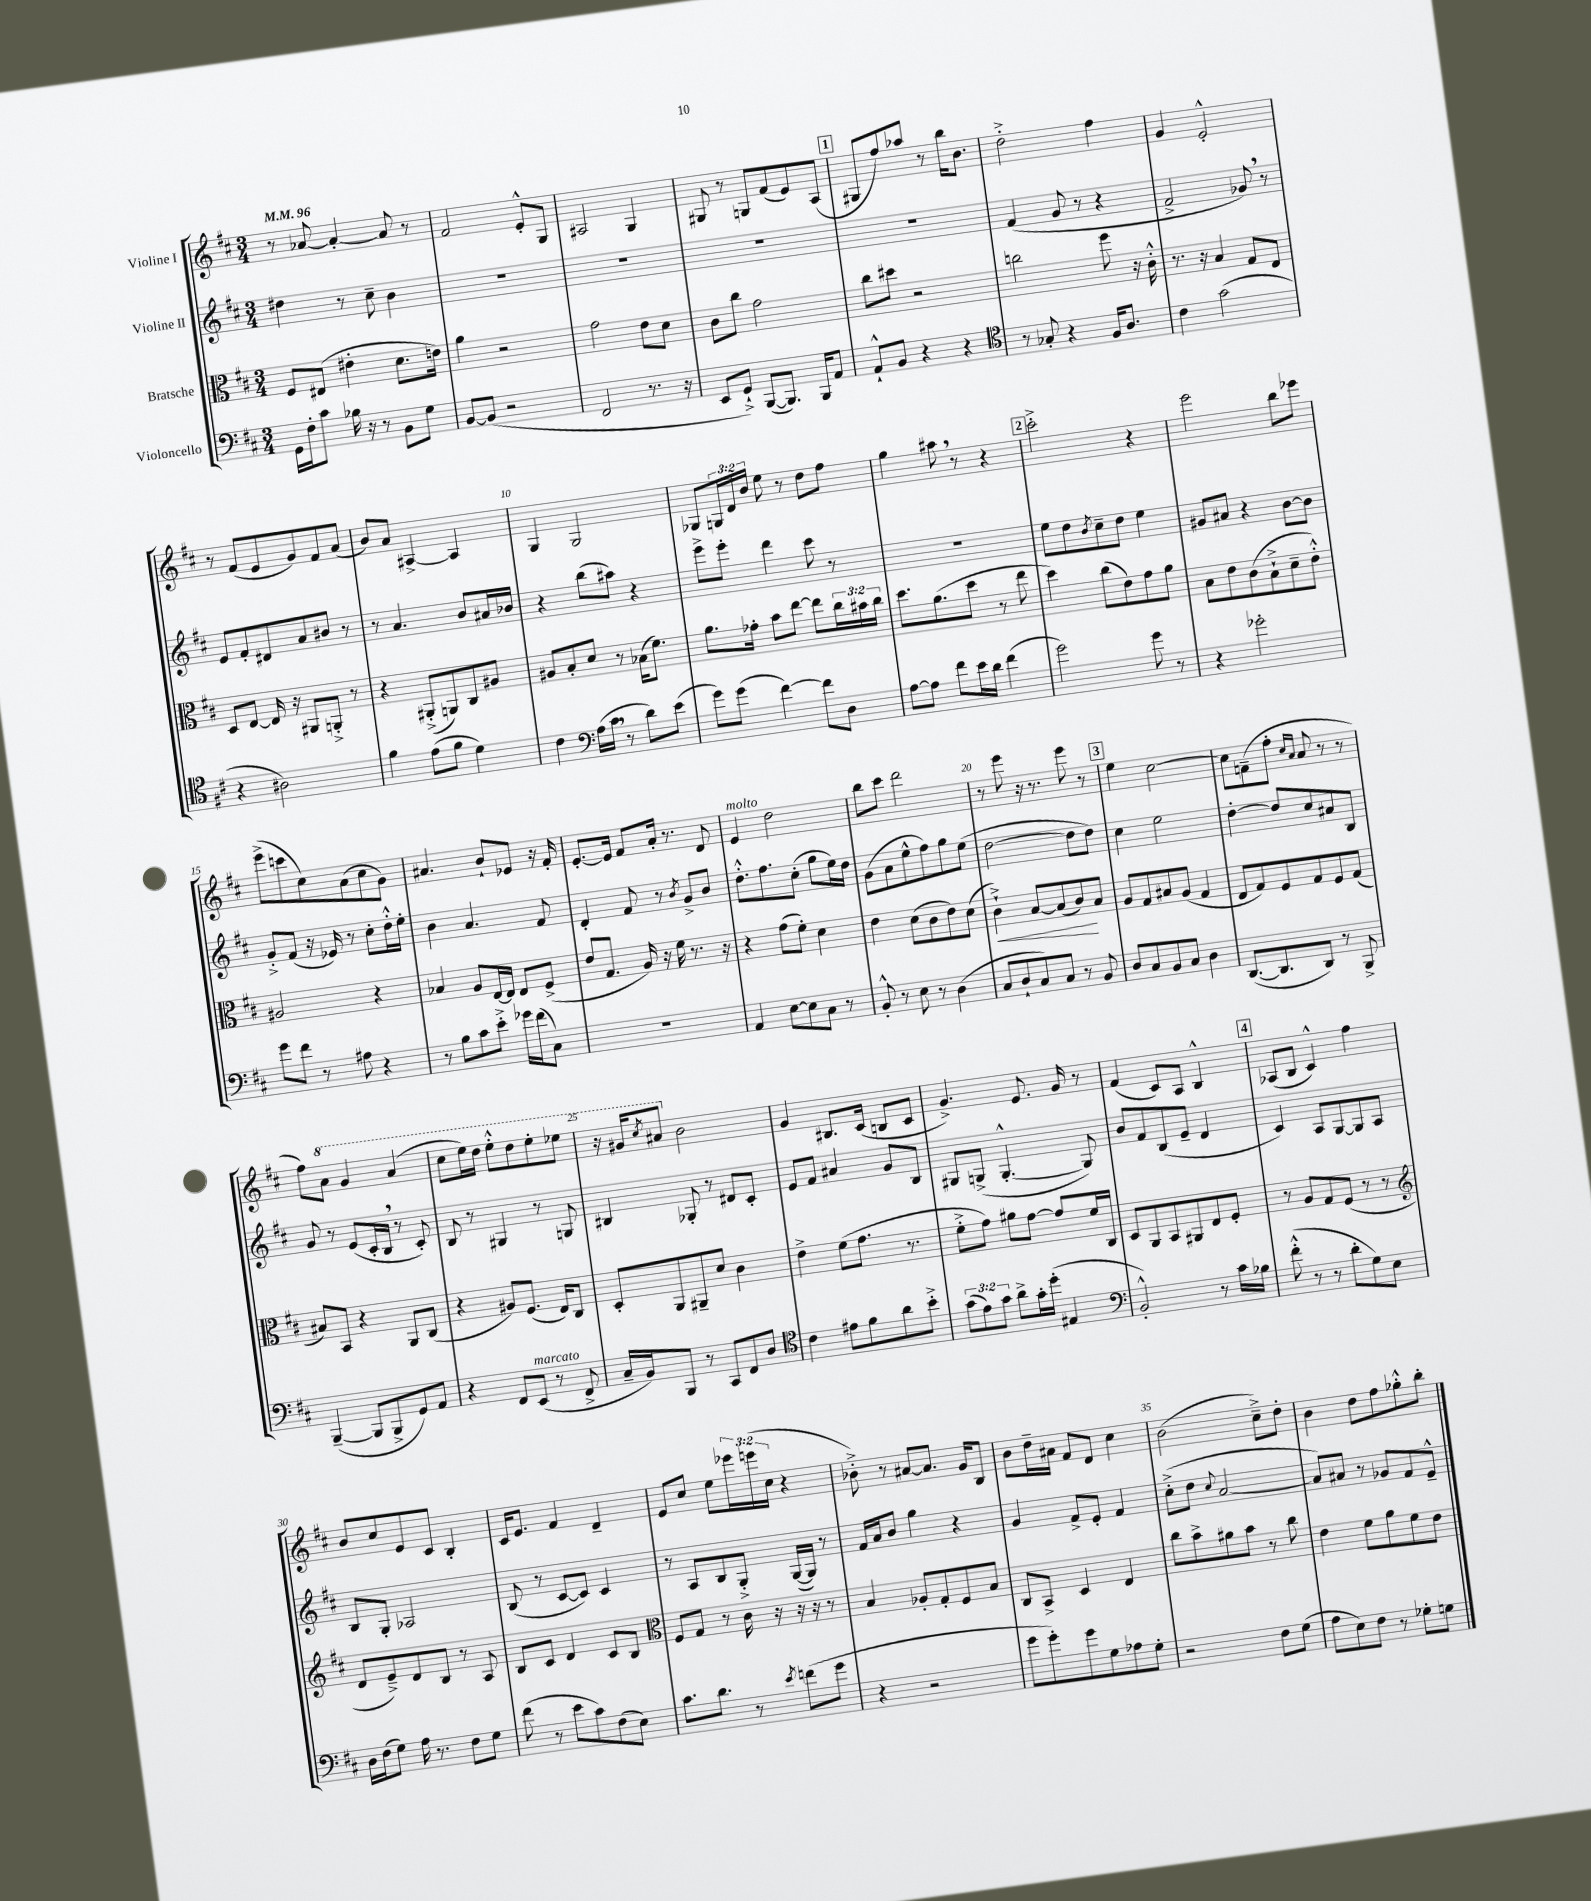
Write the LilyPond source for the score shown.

<<
\new StaffGroup <<
\new Staff = "s0" \with { instrumentName = "Violine I" } {
    \clef treble \key d \major \numericTimeSignature \time 3/4 \override Staff.TupletNumber.text = #tuplet-number::calc-fraction-text \tempo 4 = 96
    r8 aes'8~ aes'4~-. aes'8 r8 |
    fis'2 e'8-.-^ g8 |
    ais2 g4 |
    gis8 r8 g8 fis'8( e'8) a8( |
    \mark \markup { \box "1" } gis8 fis''8) aes''8 r8 b''16 b'8. |
    d''2-.-> fis''4 |
    g'4 e'2-.-^ |
    r8 fis'8( e'8 g'8) fis'8 a'8( |
    b'8) a'8 ais4~-> ais4 |
    g4 g2 |
    ges8 \tuplet 3/2 { g16 d'16 b'16 } e''8 r8 d''8 fis''8 |
    g''4 ais''8 \breathe r8 r4 |
    \mark \markup { \box "2" } cis'''2-.-> r4 |
    e'''2 b''8 ees'''8 |
    e'''8->( c'''8 cis''8) a'8( cis''8 g'8) |
    ais'4. b'8-! ees'8 r16 fis'16-. |
    e'8.~-. e'16 fis'8 a'16-. r8. d'8 |
    e'4^\markup { \italic "molto" } d''2 |
    b''8 cis'''8 d'''2 |
    r8 e'''8 r16 r8. e'''8 r8 |
    \mark \markup { \box "3" } e''4 cis''2~ |
    cis''8 f'8--( fis''8-. \grace { cis''16 a'16 } a'8 r8 r8 |
    fis''8) \ottava #1 a''8 g''4 a''4( |
    cis'''8 e'''16) d'''16 e'''8-.-^ d'''8 e'''8-. ees'''8 |
    r16 gis''16 \acciaccatura { cis'''8 } ais''8 \ottava #0 b'2 |
    g'4 bis8. cis'16( b8 cis'8 |
    g'4.->) e'8. g'16 r8 |
    fis'4( cis'8) a8 b4-^ |
    \mark \markup { \box "4" } aes8( b8 cis'4-^) fis''4 |
    b'8 cis''8 e'8 cis'8 b4-. |
    cis'16 e'8. fis'4 d'4-- |
    e'8 cis''8 e''8 \tuplet 3/2 { ees'''16 e'''16( cis''16 } r4 |
    bes'8-.->) r8 ais'8~ ais'8. g'16 b8 |
    b'8 d''16-- ais'16 fis'8 d'8 cis''4 |
    b'2( cis''8--->) d''8-. |
    b'4 d''8 fis''8 ges''8-.-^ b''8-. \bar "|." |
}
\new Staff = "s1" \with { instrumentName = "Violine II" } {
    \clef treble \key d \major \numericTimeSignature \time 3/4
    dis''4 r8 cis''8-- b'4 |
    R2. |
    R2. |
    R2. |
    \mark \markup { \box "1" } R2. |
    fis'4( g'8 r8 r4 |
    fis'2-> ges'8) \breathe r8 |
    e'8 fis'8-. dis'8 a'8 bis'8 r8 |
    r8 a'4. b'8 ais'16 bes'16 |
    r4 b''8( ais''8) r4 |
    e'''8-> e'''8-. d'''4 cis'''8 r8 |
    R2. |
    \mark \markup { \box "2" } e''8 d''8 \acciaccatura { b'8 } cis''8-- d''8 e''4 |
    gis'8 ais'8 r4 b'8~ b'8 |
    g'8-.-> fis'8( r16 ees'16) r8 cis''8-. d''16-.-^ e''16-. |
    b'4 a'4. fis'8 |
    d'4-. fis'8 r8 \acciaccatura { b'8 } g'8-> b'8 |
    d''8.-.-^ fis''8. cis''8-.( g''8 e''16) d''16 |
    g'8( a'8 e''8-^ fis''8) g''8 e''8( |
    d''2~ d''8 d''8) |
    \mark \markup { \box "3" } cis''4 e''2 |
    d''4~-. d''8 cis''8 ais'8 b8 |
    g'8 r8 e'8( cis'16-. b16 \breathe r8 cis'8-.) |
    b8 r8 gis4 r8 g8 |
    bis4 ges8-. r8 dis'8 cis'8-. |
    e'8 fis'8 ais'4 g'8 b8 |
    gis8 g8->( g4.~-.-^ g8) |
    b'8 fis'8 b8( e'8-- d'4 |
    \mark \markup { \box "4" } cis'4) a8 g8~ g8 a8 |
    b8 g8-. aes2 |
    b8( r8 cis'8~ cis'8) cis'4 |
    r8 a8 b8 g8-.-> g16~( g16) r8 |
    fis'16 a'16 b'8 g''4 r4 |
    g'4 fis'8-> e'8-. fis'4 |
    cis''8-.->( d''8 \appoggiatura { cis''8 } a'2~ |
    a'8) ais'8 r8 ges'8 fis'8 e'8---^ \bar "|." |
}
\new Staff = "s2" \with { instrumentName = "Bratsche" } {
    \clef alto \key d \major \numericTimeSignature \time 3/4 \override Staff.TupletNumber.text = #tuplet-number::calc-fraction-text
    fis8 eis8( eis'4-. d'8. e'16) |
    a'4 r2 |
    g'2 e'8 d'8 |
    cis'8 cis''8 g'2 |
    \mark \markup { \box "1" } cis''8 dis''8 r2 |
    c''2 fis''8 r16 cis'16-.-^ |
    r8. r16 b4 g8 e8 |
    d8 e8~ e16 r16 ais,8 a,8-.-> r8 |
    r4 ais,8-.->( a,8) cis8 ais8 |
    ais8 b8-. d'8 r8 bes16( fis'8.) |
    a'8. ges'16-. b'8 e''8~ e''8 \tuplet 3/2 { cis''16 bis'16 cis''16 } |
    d''8. a'8.( d''8 r8 e''8 |
    \mark \markup { \box "2" } d''4) cis''8( e'8) g'8 a'8 |
    b8 e'8 cis'8( b8-!-> d'8-- e'8-.-^) |
    ais2 r4 |
    bes4 a8 e16~ e16 e8 fis8->( |
    e'8 g8. a16) r16 fis'16 r8. r16 |
    r4 g'8( fis'8-.) d'4 |
    e'4 d'8( cis'8 e'8) d'8( |
    cis'4-!->\<) b8~ b8( cis'8\!) b8 |
    \mark \markup { \box "3" } a8 g8 bis8 a8( g4 |
    e8 g8) fis8 g8 fis8 g8( |
    bis8) b,8 r4 a,8 cis8( |
    r4 ais8) fis8.( e16) cis8 |
    d8-. a,8 ais,8-- d'8 cis'4 |
    e'4-> fis'8( g'8. r8. |
    fis'8-.-> g'8) ais'8 g'8~ g'8 fis'16 cis16 |
    d8 a,8 b,8 ais,8 e8 fis8-. |
    \mark \markup { \box "4" } r8 a8 g8 fis8( r8 r8 |
    \clef treble d'8 e'8--->) d'8 b8 r8 a8 |
    b8 cis'8 d'4 cis'8 b8 |
    \clef alto fis8 g8 r8 cis'16 r16 r16 r16 r8 |
    b4 aes8-. g8-. fis8 b8 |
    cis8 b,8-> d4 e4 |
    cis''8 b'8-> ais'8 b'8 r8 cis''8 |
    e'4 fis'8 a'8 fis'8 e'8 \bar "|." |
}
\new Staff = "s3" \with { instrumentName = "Violoncello" } {
    \clef bass \key d \major \numericTimeSignature \time 3/4 \override Staff.TupletNumber.text = #tuplet-number::calc-fraction-text
    g,16 fis16-. cis'8 bes16 r16 r8 b,8 g8 |
    b,8~ b,8( r2 |
    fis,2 r8. r16 |
    e,8 g,8-!->) b,,8~( b,,8.) b,,16 a,8 |
    \mark \markup { \box "1" } a,8-!-^ b,8 r4 r4 |
    \clef tenor r8 ges8-. r4 fis16 a8. |
    cis'4 g'2( |
    r4 ais2) |
    fis'4 e'8( fis'8 d'4) |
    cis'4 \clef bass a16( cis'16 \breathe r8 d'8) e'8( |
    g'8) g'8( fis'4~) fis'8 d8 |
    a8~ a8 fis'8 e'16 d'16 fis'4( |
    \mark \markup { \box "2" } g'2) g'8 r8 |
    r4 ges'2-. |
    g'8 fis'8 r8 ais8 r4 |
    r8 b8 cis'8 e'8-.-> ges'16 fis'16( cis8) |
    R2. |
    a,4 e8~ e8 cis8 r8 |
    b,8-.-^ r8 e8 r8 d4( |
    cis8 d8-! cis8) cis8 r8 b,8 |
    \mark \markup { \box "3" } d8 cis8 b,8 cis8 d4 |
    d,8.~( d,8. d,8) r8 b,,8-> |
    b,,4~--( b,,8 b,,8-> g,8) a,8 |
    r4 fis,8 e,8^\markup { \italic "marcato" }( r8 fis,8-> |
    cis16-- b,16) b,,8 r8 cis,8 fis,8 d8 |
    \clef tenor cis'4 eis'8 fis'8 a'8 b'8-.-> |
    \tuplet 3/2 { g'8( e'8) g'8 } a'8-> g'16-. d''16-.( eis4 |
    \clef bass b,2-.-^) r8 cis'16 bes16 |
    \mark \markup { \box "4" } fis'8-.-^( r8 r8 d'8-. g8) e8 |
    d16 fis16( g8) a16 r8. fis8 g8 |
    fis'8( r8 e'8 cis'8) fis8( e8) |
    cis'8. d'8. r8 \acciaccatura { e'8 } f'8( g'8 |
    r4 r2 |
    g'8 g'8-.) g'8 g8 aes8 g8-. |
    r2 fis8 g8( |
    a8 e8) fis8 r8 ges8-. g8 \bar "|." |
}
>>
>>
\layout { \context { \Score \override BarNumber.break-visibility = ##(#f #t #t) barNumberVisibility = #(every-nth-bar-number-visible 5) } }
